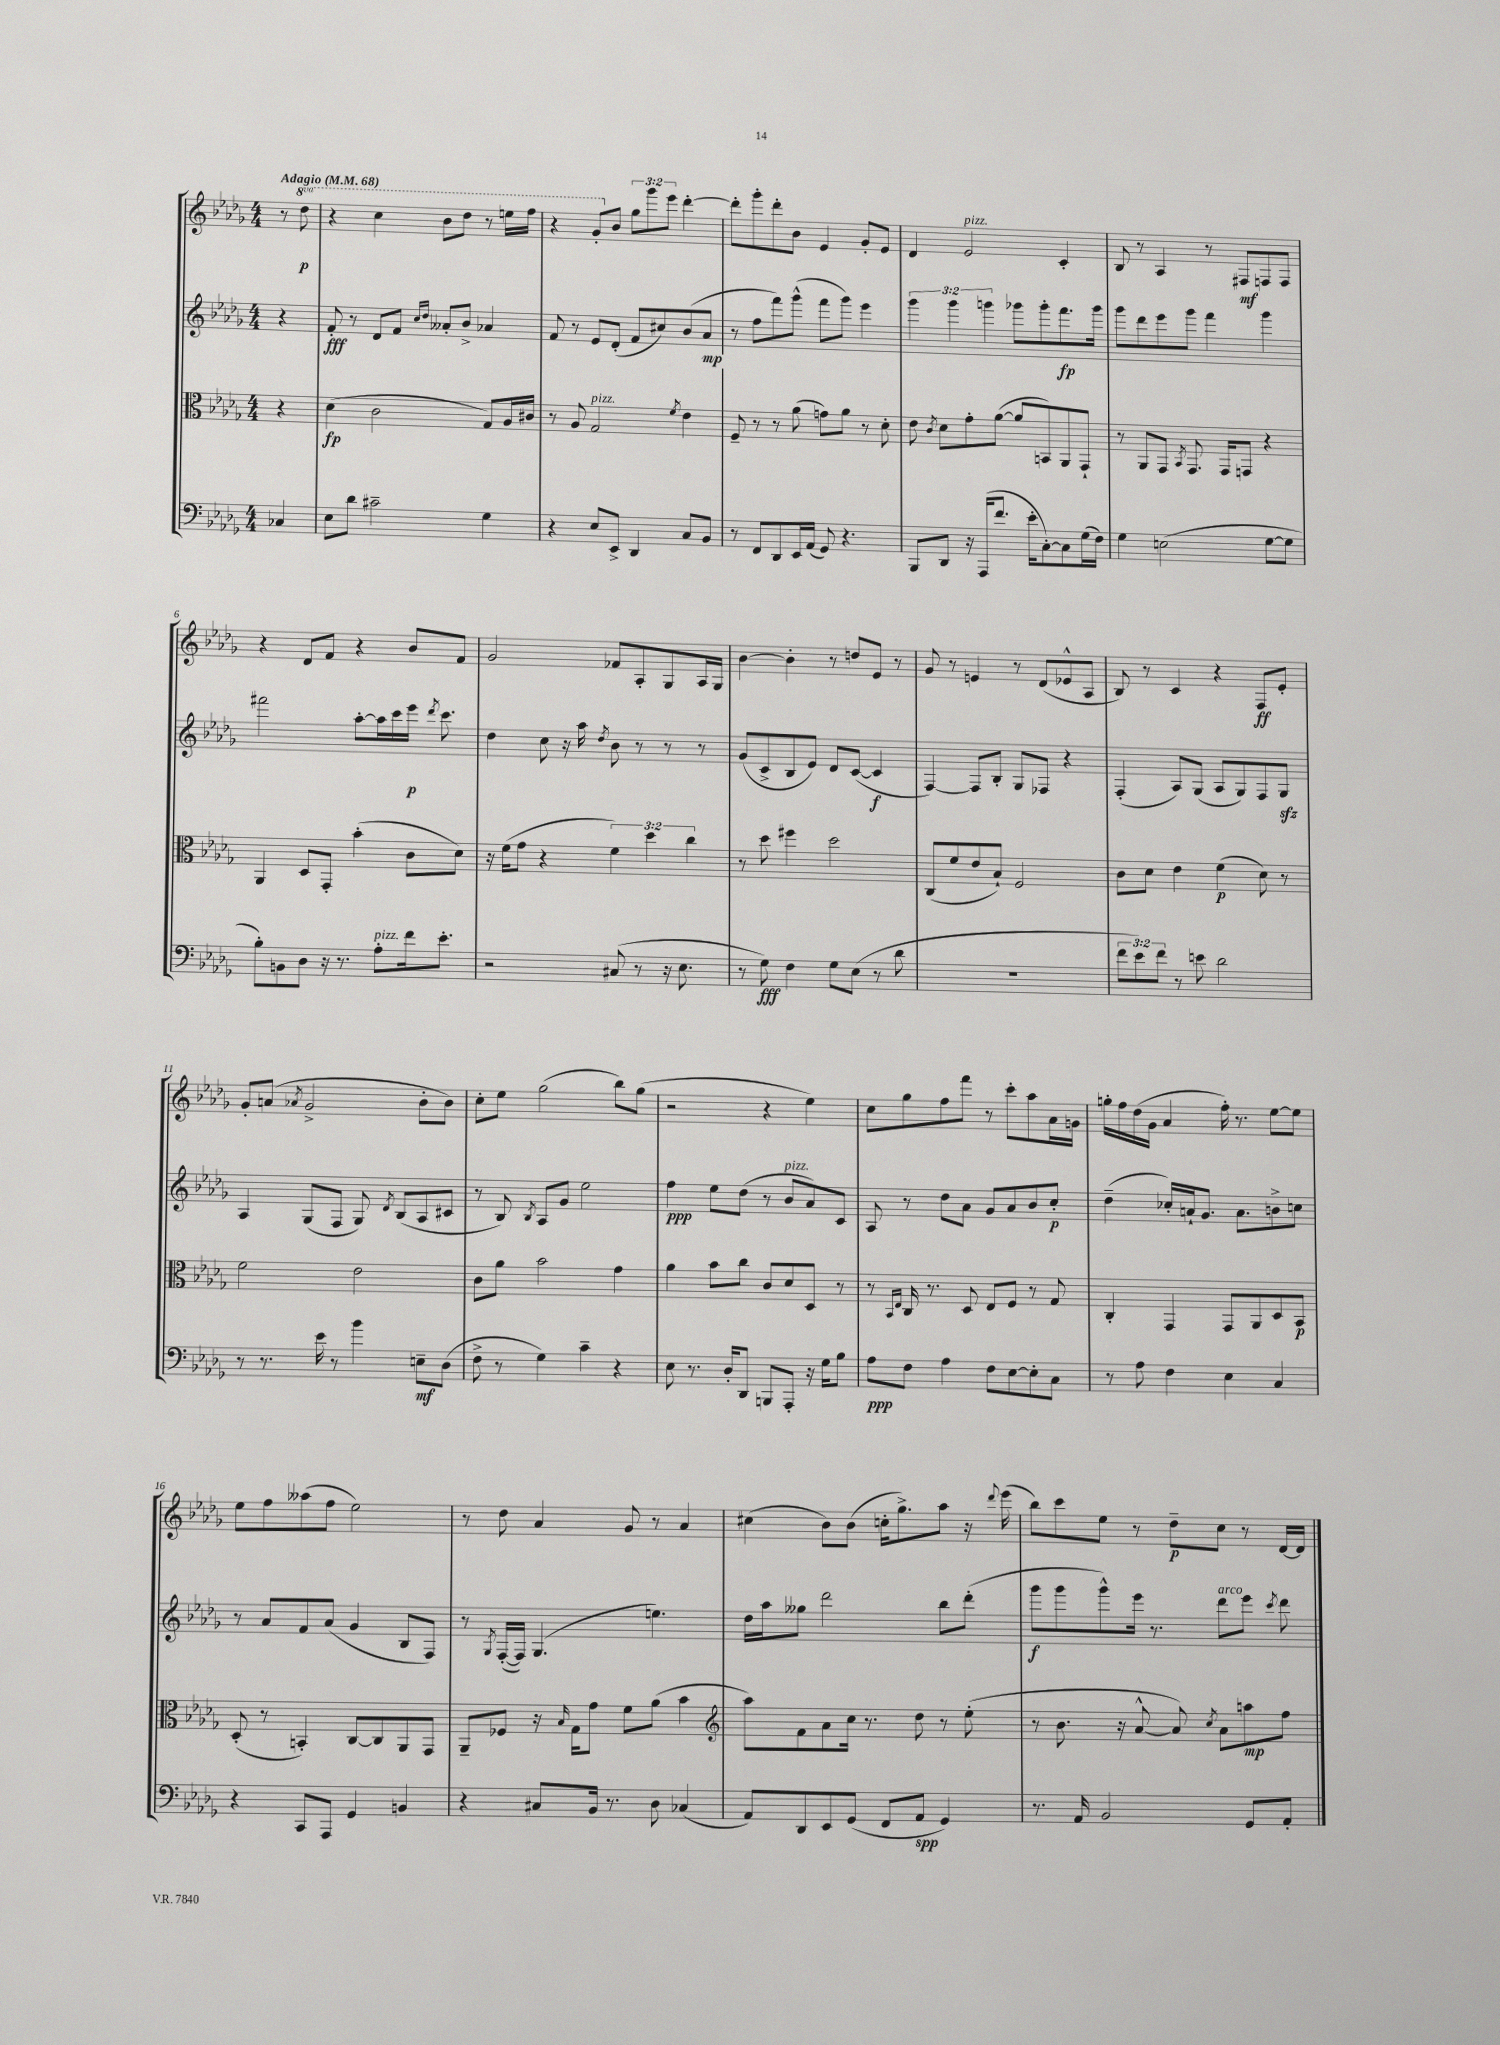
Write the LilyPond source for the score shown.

<<
\new StaffGroup <<
\new Staff = "s0" {
    \clef treble \key des \major \numericTimeSignature \time 4/4 \override Staff.TupletNumber.text = #tuplet-number::calc-fraction-text \set Staff.ottavationMarkups = #ottavation-simple-ordinals \partial 4 \tempo "Adagio" 4 = 68
    \autoBeamOff r8 \ottava #1 des'''8\p |
    r4 c'''4 bes''8[ des'''8] r8 e'''16[ f'''16] |
    r4 ges''8[-. \ottava #0 bes'8] \tuplet 3/2 { ges''8[ ges'''8 ees'''8] } des'''4~-. |
    des'''8[-. ges'''8-. des'''8-. bes'8] ees'4 ges'8[-. ees'8] |
    des'4 ees'2^\markup { \italic "pizz." } c'4-. |
    bes8 r8 aes4 r8 fis8[\mf f8 f8] |
    r4 des'8[ f'8] r4 bes'8[ f'8] |
    ges'2 fes'8[ aes8-. ges8 aes16 ges16] |
    bes'4~ bes'4-. r8 d''8[ ees'8] r8 |
    ges'8 r8 e'4 r8 des'8[( ees'8-^ aes8] |
    bes8) r8 c'4 r4 f8[\ff ees'8]-. |
    ges'8[-. a'8]( \acciaccatura { aes'8 } ges'2-> bes'8[-. bes'8]) |
    c''8[-. ees''8] ges''2( bes''8[) ges''8]( |
    r2 r4 ees''4) |
    c''8[ ges''8 f''8 f'''8] r8 c'''8[-. aes''8 aes'16 g'16] |
    g''16[-. f''16 des''16( ges'16] aes'4 f''16-.) r8. ees''8[~ ees''8] |
    ees''8[ f''8 aeses''8( f''8] ees''2) |
    r8 des''8 aes'4 ges'8 r8 aes'4 |
    cis''4( bes'8[) bes'8]( c''16[-. ges''8.->) aes''8] r16 \appoggiatura { des'''8 } ees'''16( |
    bes''8[) c'''8 ees''8] r8 des''8[--\p c''8] r8 des'16[~ des'16] \bar "|." |
}
\new Staff = "s1" {
    \clef treble \key des \major \numericTimeSignature \time 4/4 \override Staff.TupletNumber.text = #tuplet-number::calc-fraction-text \partial 4
    \autoBeamOff r4 |
    f'8-.\fff r8 des'8[ f'8] \grace { c''16[ des''16] } aeses'8[-. bes'8]-> aes'4 |
    f'8 r8 ees'8[ des'8]-.( f'8[ cis''8) bes'8( aes'8]\mp |
    r8 f''8[ f'''8) ges'''8]-^( f'''8[ ges'''8]) ees'''4 |
    \tuplet 3/2 { ges'''4 ges'''4 g'''4 } ges'''8[ ges'''8-. f'''8.\fp ges'''16] |
    ges'''8[ des'''8 ees'''8 ges'''8] f'''4 ges'''4 |
    fis'''2 aes''8[~-. aes''16 c'''16 ees'''16]\p \acciaccatura { des'''8 } c'''8. |
    des''4 c''8 r16 aes''16 \acciaccatura { des''8 } bes'8 r8 r8 r8 |
    ges'8[( c'8-> bes8 ees'8]) des'8[ c'8]~( c'4\f |
    f4~) f8[ bes8]-. ges8[ fes8] r4 |
    f4-.( aes8[) ges8]( aes8[ ges8) f8 ges8]\sfz |
    aes4 ges8[( f8] ges8) \acciaccatura { des'8 } bes8[( aes8 cis'8] |
    r8 bes8) \acciaccatura { bes8 } aes8[ ges'8] ees''2 |
    f''4\ppp ees''8[ des''8]( r8 bes'8[^\markup { \italic "pizz." } aes'8) c'8] |
    aes8 r8 des''8[ aes'8] ges'8[ aes'8 bes'8 c''8]-.\p |
    des''4--( ces''16[-.) a'16-! ges'8.] a'8.[ b'8-> c''8] |
    r8 aes'8[ f'8 aes'8]( ges'4 bes8[ f8]) |
    r8 \acciaccatura { ges8 } f16[~-.( f16]) ges4.( e''4.) |
    des''16[ aes''16 geses''8] des'''2 bes''8[ des'''8]-.( |
    ges'''8[\f ges'''8 ges'''8-^) ees'''16] r8. des'''8[^\markup { \italic "arco" } ees'''8] \acciaccatura { c'''8 } des'''8 \bar "|." |
}
\new Staff = "s2" {
    \clef alto \key des \major \numericTimeSignature \time 4/4 \override Staff.TupletNumber.text = #tuplet-number::calc-fraction-text \partial 4
    \autoBeamOff r4 |
    des'4\fp( c'2 ges8[) aes16 cis'16] |
    r8 aes8 ges2^\markup { \italic "pizz." } \acciaccatura { f'8 } ees'4 |
    f8-- r8 r8 aes'8( g'8[) aes'8] r8 des'8-. |
    ees'8 \acciaccatura { c'8 } des'8[ ges'8-. aes'8]~( aes'8[ b,8) aes,8 ges,8]-! |
    r8 aes,8[ ges,8] \acciaccatura { bes,8 } ges,8. ges,16[ g,8] r4 |
    aes,4 des8[ ges,8]-. bes'4-.( c'8[ des'8]) |
    r16 f'16[( ges'8] r4 \tuplet 3/2 { f'4) des''4 c''4 } |
    r8 des''8 fis''4 des''2 |
    c8[( f'8 ees'8 bes8]-!) f2 |
    c'8[ des'8] ees'4 f'4\p( des'8) r8 |
    f'2 ees'2 |
    c'8[ aes'8] bes'2 ges'4 |
    aes'4 bes'8[ c''8] c'8[ des'8 des8] r8 |
    r8 \grace { bes,16[ ees16] } c16 r8. des8 ees8[ f8] r8 ges8 |
    c4-. ges,4 ges,8[ aes,8 des8 bes,8]\p |
    des8-.( r8 b,4-.) c8[~ c8 aes,8 ges,8] |
    aes,8[-- fes8] r16 \grace { bes16 } ges16[ ges'8] f'8[ aes'8]( bes'4 |
    \clef treble aes''8[) f'8 aes'8 c''16] r8. des''8 r8 ees''8-.( |
    r8 bes'8. r16 aes'8~-^ aes'8) \acciaccatura { c''8 } aes'8[ a''8\mp f''8] \bar "|." |
}
\new Staff = "s3" {
    \clef bass \key des \major \numericTimeSignature \time 4/4 \override Staff.TupletNumber.text = #tuplet-number::calc-fraction-text \partial 4
    \autoBeamOff ces4 |
    ees8[ des'8] cis'2-- ges4 |
    r4 ees8[ ees,8]-> des,4 c8[ bes,8] |
    r8 f,8[ des,8 ees,16 aes,16]( ges,8) r4. |
    bes,,8[ des,8] r16 aes,,16[( f'8.] ees'16[-. c8~-.) c8 ges16( f16]) |
    ges4 e2( ges8[~ ges8] |
    bes8[-.) b,8 des8] r16 r8. aes8[-.^\markup { \italic "pizz." } f'16 ees'8.]-. |
    r2 cis8( r8 r16 ees8. |
    r8 ges8\fff) f4 ges8[ ees8]( r8 des'8 |
    R1 |
    \tuplet 3/2 { f'8[ ees'8) f'8] } r8 e'8 des'2 |
    r8 r8. ees'16 r8 bes'4 e8[--\mf des8]( |
    f8-> r8 ges4) c'4-- r4 |
    ees8 r8. des16[-. des,8] b,,8[ aes,,8]-. r16 ges16[ bes8] |
    aes8[\ppp f8] aes4 f8[ ees8~ ees8-. c8] |
    r8 aes8 f4 ees4 c4 |
    r4 c,8[ aes,,8] ges,4 b,4 |
    r4 cis8[ bes,16] r8. des8 ces4( |
    aes,8[) des,8 ees,8 ges,8]( f,8[ aes,8]\spp ges,4) |
    r8. aes,16 bes,2 ges,8[ aes,8]-. \bar "|." |
}
>>
>>
